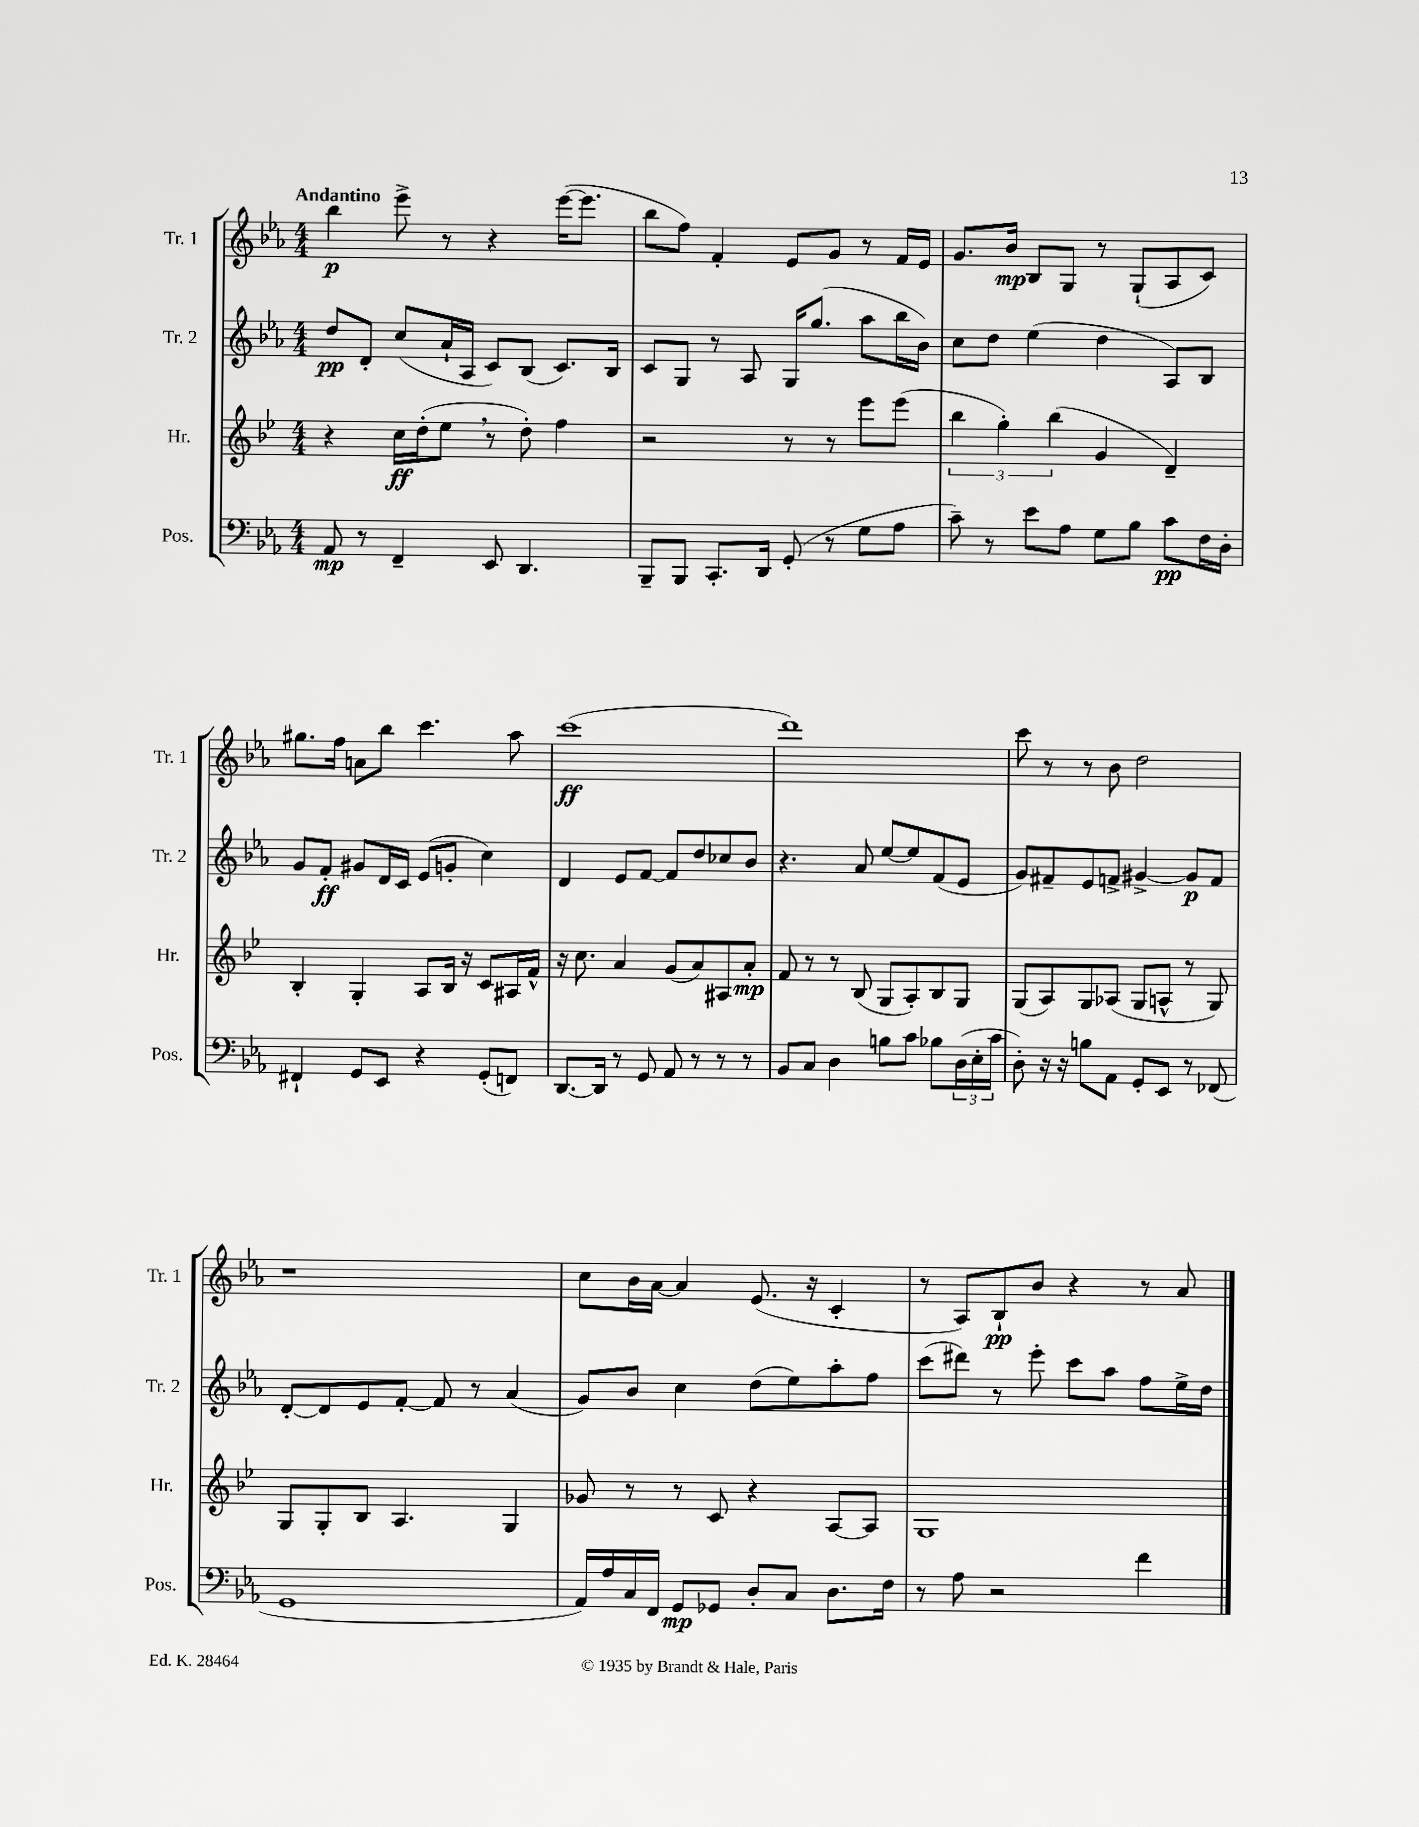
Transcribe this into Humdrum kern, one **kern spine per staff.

**kern	**kern	**kern	**kern
*staff4	*staff3	*staff2	*staff1
*clefF4	*clefG2	*clefG2	*clefG2
*k[b-e-a-]	*k[b-e-]	*k[b-e-a-]	*k[b-e-a-]
*M4/4	*M4/4	*M4/4	*M4/4
8AA-	4r	8dd	4bb-
8r	.	8d'	.
4FF~	16cc	(8cc	8eee-^
.	(16dd'	.	.
.	8ee-	16a-`	8r
.	.	16A-	.
8EE-	8r	8c)	4r
4.DD	8dd')	(8B-	.
.	4ff	8.c)	([16eee-
.	.	.	8.eee-]
.	.	16B-	.
=	=	=	=
8BBB-~	2r	8c	8bb-
8BBB-	.	8G	8ff)
8.CC'	.	8r	4f'
.	.	8A-	.
16DD	.	.	.
(8GG'	8r	16G	8e-
.	.	(8.gg	.
8r	8r	.	8g
8G	8eee-	8aa-	8r
8A-	(8eee-	16bb-	16f
.	.	16b-)	16e-
=	=	=	=
8c~)	6bb-	8cc	8.g
8r	.	8dd	.
.	6gg')	.	.
.	.	.	16b-
8e-	.	(4ee-	8B-
.	(6bb-	.	.
8A-	.	.	8G
8G	4g	4dd	8r
8B-	.	.	(8G`
8c	4d~)	8A-)	8A-
16F	.	8B-	8c)
16D'	.	.	.
=	=	=	=
4FF#`	4B-'	8g	8.gg#
.	.	8f'	.
.	.	.	16ff
8GG	4G'	8g#	8a
8EE-	.	16d	8bb-
.	.	16c	.
4r	8A	(8e-	4.ccc
.	16B-	8g'	.
.	16r	.	.
(8GG'	8c	4cc)	.
8FF)	16A#	.	8aa-
.	16f^^	.	.
=	=	=	=
[8.DD	16r	4d	(1ccc
.	8.cc	.	.
16DD]	.	.	.
8r	4a	8e-	.
8GG	.	[8f	.
8AA-	(8g	8f]	.
8r	8a)	8dd	.
8r	8A#	8cc-	.
8r	8a'	8b-	.
=	=	=	=
8BB-	8f	4.r	1ddd)
8C	8r	.	.
4D	8r	.	.
.	(8B-	8a-	.
8B	8G	[8ee-	.
8c	8A')	8ee-]	.
8B-	8B-	(8f	.
(24D	8G	8e-	.
24E-'	.	.	.
24c	.	.	.
=	=	=	=
8D')	(8G	8g)	8ccc
16r	8A)	8f#~	8r
16r	.	.	.
8B	8G	8e-	8r
8AA-	(8A-	8f^	8b-
8GG'	8G	[4g#^	2dd
8EE-	8A^^	.	.
8r	8r	8g#]	.
(8FF-	8G)	8f	.
=	=	=	=
1GG	8G	[8d'	1r
.	8G'	8d]	.
.	8B-	8e-	.
.	4.A	[8f'	.
.	.	8f]	.
.	.	8r	.
.	4G	(4a-	.
=	=	=	=
16AA-)	8g-	8g)	8cc
16A-	.	.	.
16C	8r	8b-	16b-
16FF	.	.	[16a-
8GG	8r	4cc	4a-]
8GG-	8c	.	.
8D'	4r	(8dd	(8.e-
8C	.	8ee-)	.
.	.	.	16r
8.D	[8A	8aa-'	4c'
.	8A]	8ff	.
16F	.	.	.
=	=	=	=
8r	1G	(8ccc	8r
8A-	.	8ddd#)	8A-)
2r	.	8r	8B-`
.	.	8eee-'	8b-
.	.	8ccc	4r
.	.	8aa-	.
4f	.	8ff	8r
.	.	16ee-^	8a-
.	.	16dd	.
==	==	==	==
*-	*-	*-	*-
